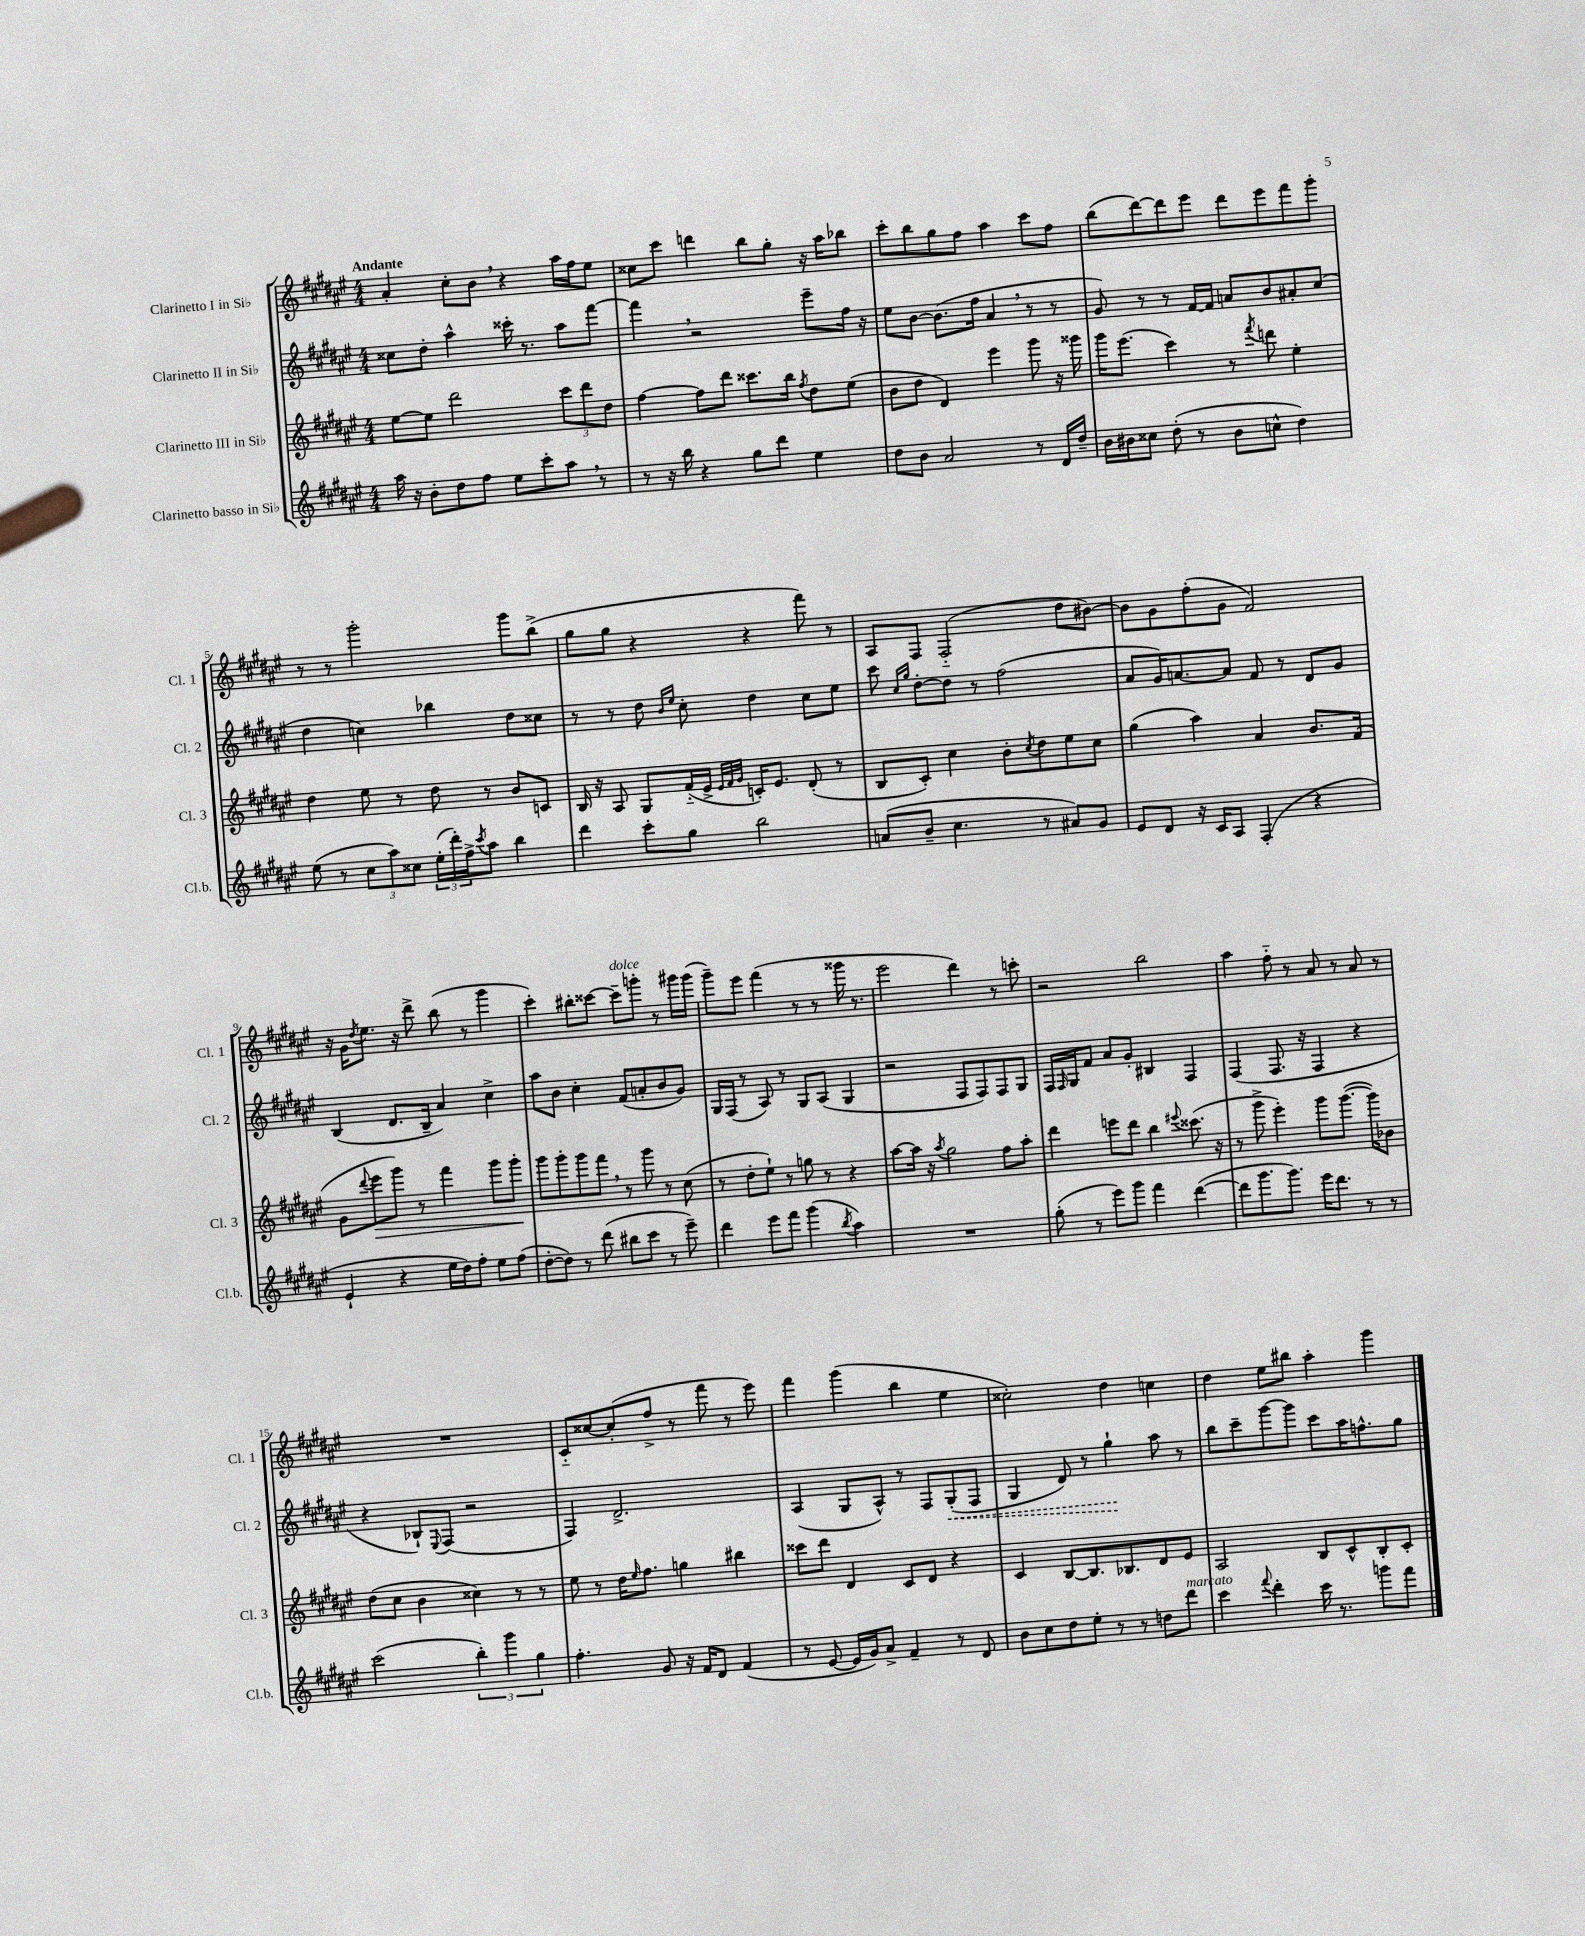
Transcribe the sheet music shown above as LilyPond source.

<<
\new StaffGroup <<
\new Staff = "s0" \with { instrumentName = "Clarinetto I in Sib" shortInstrumentName = "Cl. 1" } {
    \clef treble \key fis \major \numericTimeSignature \time 4/4 \tempo "Andante"
    ais'4-. cis''8-. b'8 \breathe r4 ais''16 fis''16 eis''8 |
    cisis''8 cis'''8 d'''4 b''8 gis''8-. r16 ais''16 bes''8 |
    cis'''8-. b''8 gis''8 fis''8 ais''4 cis'''8 fis''8 |
    b''8( dis'''8~) dis'''8 eis'''8 dis'''8 eis'''8 fis'''8 gis'''8-. |
    r8 r8 gis'''2-. gis'''8 b''8->( |
    gis''8 gis''8 r4 r4 fis'''8) r8 |
    ais8 fis8 fis2-_( dis''8 bis'8~) |
    bis'8 gis'8 fis''8-.( gis'8 fis'2) |
    r16 gis'16 \acciaccatura { dis''8 } eis''8. r16 dis'''8-> b''8( r8 gis'''4 |
    cis'''4-.) bis''8-. cisis'''8~ cisis'''8--^\markup { \italic "dolce" } g'''8-. r8 gis'''16 gis'''16( |
    gis'''8--) eis'''8 fis'''4( r8 r8 gisis'''16 r8. |
    eis'''2 dis'''4) r8 c'''8-. |
    r2 b''2 |
    ais''4 fis''8-_ r8 ais'8 r8 ais'8 r8 |
    R1 |
    cis'8-_ cisis''8~ cisis''8-.( fis''8-> r8 fis'''8 r8 eis'''8) |
    fis'''4 gis'''4( b''4 eis''4 |
    cisis''2-.) dis''4 c''4 |
    dis''4 eis''8 bis''8 ais''4-. gis'''4 \bar "|." |
}
\new Staff = "s1" \with { instrumentName = "Clarinetto II in Sib" shortInstrumentName = "Cl. 2" } {
    \clef treble \key fis \major \numericTimeSignature \time 4/4
    cisis''8 dis''8-. ais''4-^ cisis'''16-. r8. ais''8 fis'''8~ |
    fis'''4 \breathe r2 eis'''8-- fis''16 r16 |
    eis''8 b'8~ b'8.( fis''16 ais'4 \breathe r8 r8 |
    gis'8) r8 r8 fis'16~ fis'16 a'8 b'8 ais'8-. cis''8( |
    dis''4 c''4) bes''4 dis''8 cisis''8 |
    r8 r8 dis''8 \grace { b'16 eis''16 } cis''8-. dis''4 cis''8 eis''8 |
    cis'''8 \grace { cis''16 gis''16 } dis''8~-. dis''8 r8 fis''2( |
    ais'8 gis'16) a'8.~ a'8 fis'8 r8 dis'8 gis'8 |
    b4( dis'8. b16-- ais'4) cis''4-> |
    ais''8 b'8 cis''4-. fis'8( a'8-. b'8 gis'8) |
    gis16 fis16( r8 ais8) r8 gis8 ais8( gis4 |
    r2 fis8 fis8) fis8 gis8 |
    fis16 \grace { fis16 } gis16 fis'8 ais'8 gis'8-. bis4 fis4 |
    fis4( fis8. r16 fis4 r4 |
    r4 bes8-!) \appoggiatura { eis8 } fis8( r2 |
    fis4) dis'2.-> |
    ais4( gis8 ais8-^) r8 fis8 \once \override Hairpin.style = #'dashed-line gis8-.\<( fis8 |
    gis4 dis'8) r8 gis''4-!\! ais''8 r8 |
    b''8 cis'''8-- gis'''8~ gis'''8 cis'''8 ais''16 f''8.-^ gis''8 \bar "|." |
}
\new Staff = "s2" \with { instrumentName = "Clarinetto III in Sib" shortInstrumentName = "Cl. 3" } {
    \clef treble \key fis \major \numericTimeSignature \time 4/4
    eis''8~ eis''8 dis'''2 \tuplet 3/2 { cis'''8 dis'''8 dis''8 } |
    fis''4~ fis''8 dis'''8 cisis'''8. b''16 \acciaccatura { fis''8 } dis''8 eis''8( |
    b'8 dis''8 dis'4) eis'''4 gis'''8 r16 gisis'''16 |
    gis'''16 eis'''8.( cis'''4) r8 \acciaccatura { fis'''8 } d'''8 eis''4-. |
    dis''4 eis''8 r8 dis''8 r8 b'8 c'8 |
    b16 r16 ais8 gis8 fis'16-_( eis'16-> \grace { eis'32 fis'32 gis'32 } c'16-.) eis'8. dis'8-.( r8 |
    b8 cis'8-.) cis''4 b'8-. \acciaccatura { cis''8 } dis''8 eis''8 cis''8 |
    gis''4( ais''4) ais'4 b'8. fis'16( |
    gis'8 \appoggiatura { dis'''8 } eis'''8\> gis'''8) r8 fis'''4 gis'''8 gis'''8-.\! |
    gis'''8 gis'''8-. gis'''8 fis'''8 \breathe r8 gis'''8 r8 cis''8( |
    r8 dis''8-. eis''8-!) r8 g''8 r8 r4 |
    ais''8~ ais''16 r16 \acciaccatura { ais''8 } gis''2 fis''8 ais''8-. |
    dis'''4 e'''8 dis'''8 b''4 \appoggiatura { eis'''8 } cisis'''8.( r16 |
    r8 gis'''8-> eis'''4-.) gis'''8 gis'''8.~( gis'''16) bes'8 |
    dis''8( cis''8 b'4 cisis''4) r8 r8 |
    eis''8 r8 dis''16 \grace { eis''16 } fis''8. g''4 bis''4 |
    cisis'''8 dis'''8 dis'4 cis'8 dis'8 r4 |
    cis'4 b8~ b8. bes8. dis'8 eis'8 |
    ais2 b8 cis'8-^ b8-. cis'8-. \bar "|." |
}
\new Staff = "s3" \with { instrumentName = "Clarinetto basso in Sib" shortInstrumentName = "Cl.b." } {
    \clef treble \key fis \major \numericTimeSignature \time 4/4
    ais''16 r16 b'8-. dis''8 fis''8 eis''8 cis'''8-. ais''8 \breathe r8 |
    r8 r16 b''16 r4 gis''8 dis'''8 eis''4 |
    dis''8 b'8 ais'2 r8 dis'16 dis''16-- |
    b'16 bis'16 cisis''8 dis''8-.( r8 bis'8 c''8-^ dis''4) |
    eis''8( r8 \tuplet 3/2 { cis''8 ais''8) cisis''8 } \tuplet 3/2 { eis''16-.( dis'''16-.) fis''16-> } \acciaccatura { cis'''8 } ais''8 b''4 |
    dis'''4 cis'''8-. gis''8 b''2 |
    a'8( b'8-- cis''4. r8 ais'8) gis'8 |
    eis'8 dis'8 r16 cis'16 ais8 fis4-.( r4 |
    eis'4-! r4 eis''16 dis''16) fis''8-. eis''8 fis''8( |
    dis''8~-. dis''8) r8 dis'''8( bis''8 cis'''8 r8 eis'''8--) |
    dis'''4 eis'''8 fis'''8 gis'''4( \acciaccatura { b''8 } ais''4) |
    R1 |
    gis''8-.( r8 eis'''8) gis'''8 fis'''4 dis'''4~( |
    dis'''8 gis'''8. gis'''8.) eis'''16 dis'''8. r8 r8 |
    cis'''2( \tuplet 3/2 { b''4-.) gis'''4 gis''4 } |
    fis''4.-. gis'8 r16 fis'16 dis'8 fis'4( |
    r8 eis'8~ eis'16 gis'16) ais'8-> fis'4-- r8 dis'8 |
    b'8 cis''8 dis''8 eis''8-. r8 r8 d''8 dis'''8^\markup { \italic "marcato" } |
    cis'''4 \appoggiatura { fis'''8 } dis'''4-. cis'''16 r8. g'''8 fis'''8 \bar "|." |
}
>>
>>
